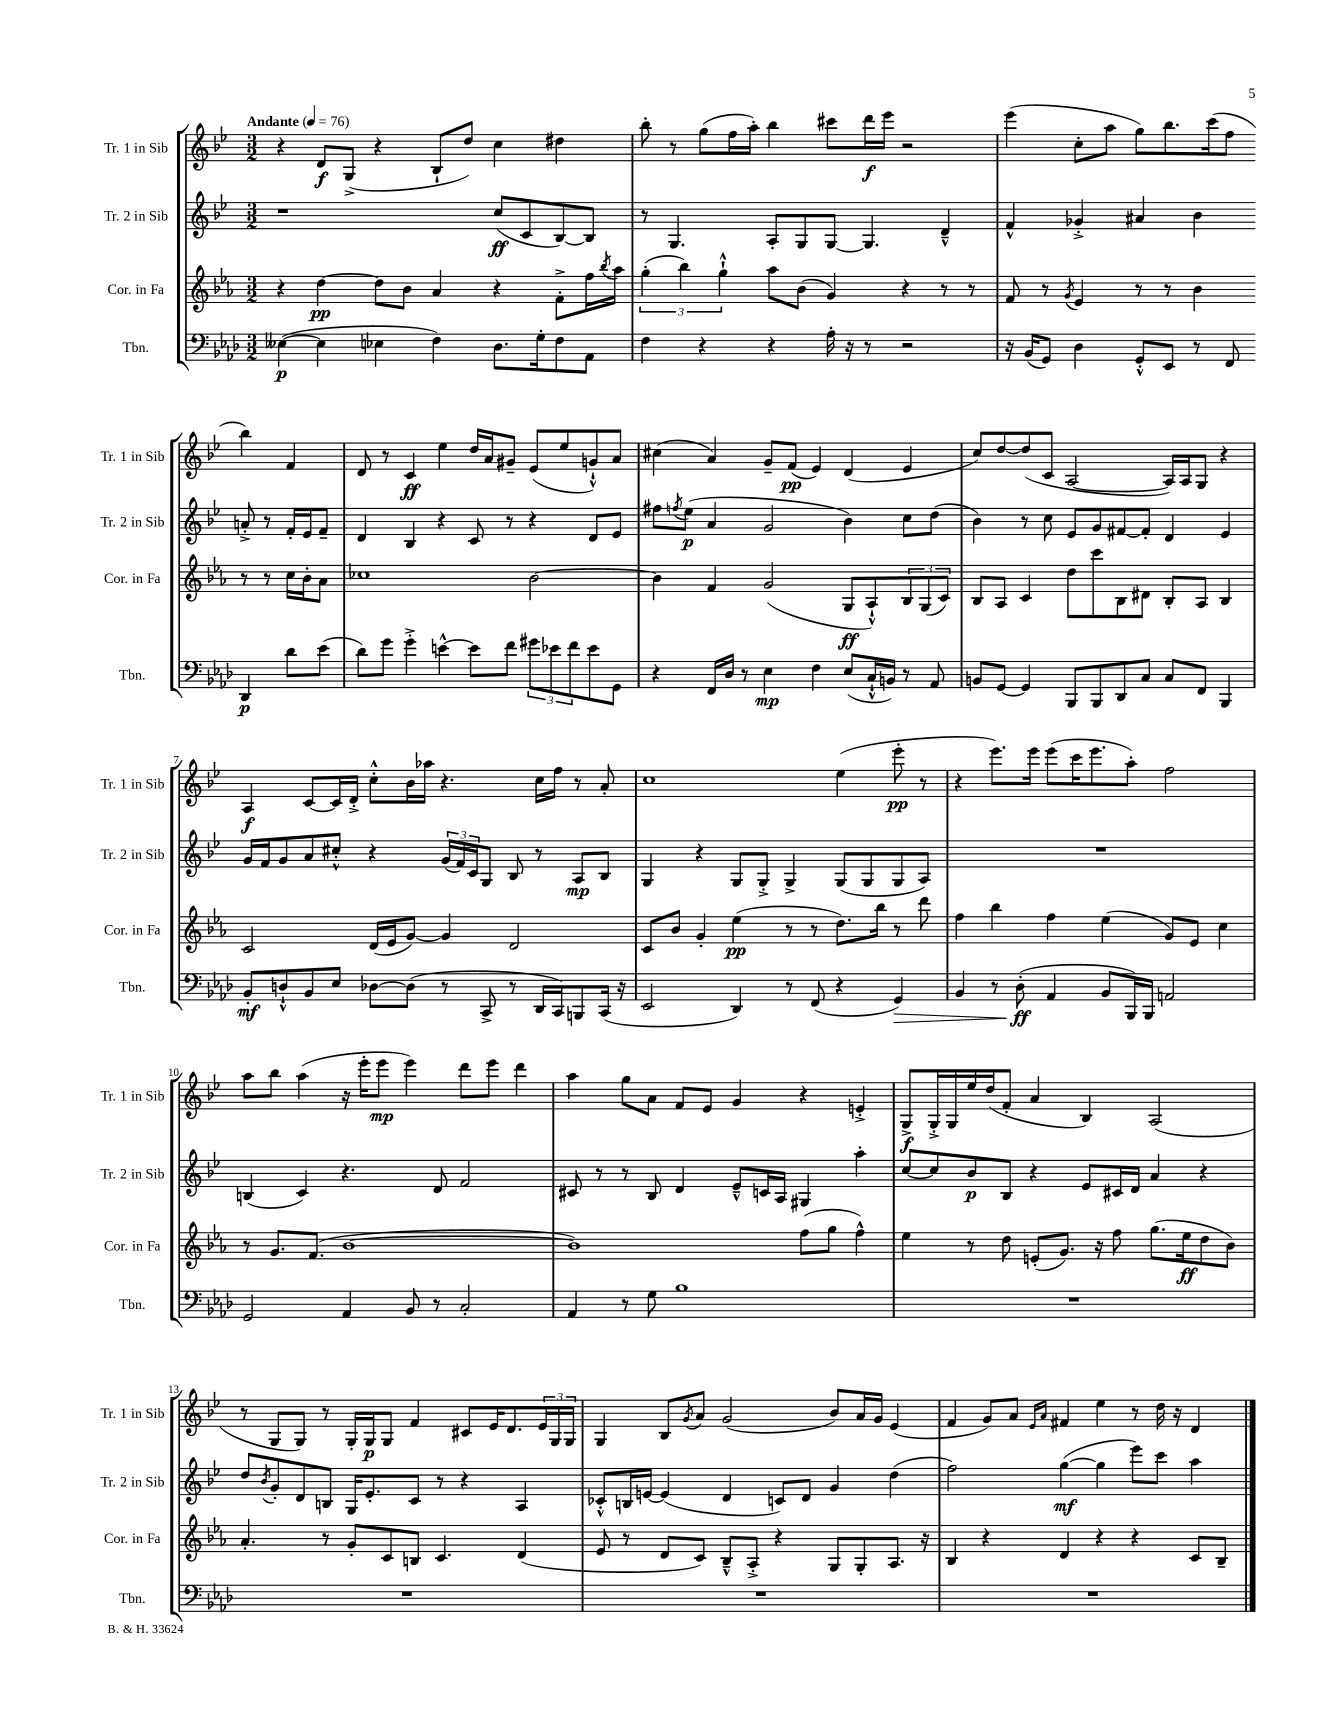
<<
\new StaffGroup <<
\new Staff = "s0" \with { instrumentName = "Tr. 1 in Sib" shortInstrumentName = "Tr. 1 in Sib" } {
    \clef treble \key bes \major \numericTimeSignature \time 3/2 \tempo "Andante" 4 = 76
    r4 d'8\f g8->( r4 bes8-! d''8) c''4 dis''4 |
    bes''8-. r8 g''8( f''16 a''16-.) bes''4 cis'''8 d'''16\f ees'''16 r2 |
    ees'''4( c''8-. a''8 g''8) bes''8. c'''16( f''8 bes''4) f'4 |
    d'8 r8 c'4\ff ees''4 d''16 a'16 gis'8-- ees'8( ees''8 g'8-!-^) a'8 |
    cis''4( a'4) g'8-- f'8\pp( ees'4) d'4( ees'4 |
    c''8) d''8~ d''8( c'8 a2~ a16) a16 g8 r4 |
    a4\f c'8~ c'16 d'16-.-> c''8-.-^ bes'16 aes''16 r4. c''16 f''16 r8 a'8-. |
    c''1 ees''4( ees'''8-.\pp r8 |
    r4 ees'''8.) ees'''16 ees'''8( c'''16 ees'''8. a''8-.) f''2 |
    a''8 bes''8 a''4( r16 ees'''16-. ees'''8\mp ees'''4) d'''8 ees'''8 d'''4 |
    a''4 g''8 a'8 f'8 ees'8 g'4 r4 e'4-.-> |
    g8->\f g16-.-> g16 ees''16 d''16( f'8-. a'4 bes4) a2( |
    r8 g8 g8) r8 g16-. g16\p g8 f'4 cis'8 ees'16 d'8. \tuplet 3/2 { ees'16 g16 g16 } |
    g4 bes8 \acciaccatura { g'8 } a'8 g'2( bes'8) a'16 g'16 ees'4( |
    f'4 g'8) a'8 \grace { ees'16 a'16 } fis'4 ees''4 r8 d''16 r16 d'4 \bar "|." |
}
\new Staff = "s1" \with { instrumentName = "Tr. 2 in Sib" shortInstrumentName = "Tr. 2 in Sib" } {
    \clef treble \key bes \major \numericTimeSignature \time 3/2
    r1 c''8\ff( c'8 bes8~) bes8 |
    r8 g4. a8-. g8 g8~ g4. d'4---^ |
    f'4-^ ges'4-.-> ais'4 bes'4 a'8-.-> r8 f'16-. ees'16 f'8-- |
    d'4 bes4 r4 c'8 r8 r4 d'8 ees'8 |
    fis''8 \acciaccatura { f''8 } ees''8\p( a'4 g'2 bes'4) c''8 d''8( |
    bes'4) r8 c''8 ees'8 g'8 fis'8~ fis'8-. d'4 ees'4 |
    g'16 f'16 g'8 a'8 cis''8-.-^ r4 \tuplet 3/2 { g'16( f'16) c'16 } g8 bes8 r8 a8\mp bes8 |
    g4 r4 g8 g8-.-> g4-> g8( g8 g8 a8) |
    R1. |
    b4( c'4) r4. d'8 f'2 |
    cis'8 r8 r8 bes8 d'4 ees'8---^ c'16 a16 gis4 a''4-. |
    c''8~ c''8 bes'8\p bes8 r4 ees'8 cis'16 d'16 a'4 r4 |
    d''8 \acciaccatura { bes'8 } g'8-. d'8 b8 g16 ees'8.-. c'8 r8 r4 a4 |
    ces'8-.-^ b16 e'16~ e'4( d'4 c'8) d'8 g'4 d''4( |
    f''2) g''4~\mf( g''4 ees'''8) c'''8 a''4 \bar "|." |
}
\new Staff = "s2" \with { instrumentName = "Cor. in Fa" shortInstrumentName = "Cor. in Fa" } {
    \clef treble \key ees \major \numericTimeSignature \time 3/2
    r4 d''4~\pp d''8 bes'8 aes'4 r4 f'8-.-> f''16 \acciaccatura { bes''8 } aes''16 |
    \tuplet 3/2 { g''4-.( bes''4) g''4-!-^ } aes''8 bes'8( g'4) r4 r8 r8 |
    f'8 r8 \acciaccatura { g'8 } ees'4 r8 r8 bes'4 r8 r8 c''16 bes'16-. aes'8 |
    ces''1 bes'2~ |
    bes'4 f'4 g'2( g8\ff aes8-!-^) \tuplet 3/2 { bes8 g8( c'8) } |
    bes8 aes8 c'4 d''8 c'''8 bes8 dis'8 bes8-. aes8 bes4 |
    c'2 d'16( ees'16 g'8~) g'4 d'2 |
    c'8 bes'8 g'4-. ees''4\pp( r8 r8 d''8.) bes''16 r8 d'''8 |
    f''4 bes''4 f''4 ees''4( g'8) ees'8 c''4 |
    r8 g'8. f'8.( bes'1~ |
    bes'1) f''8( g''8 f''4-^) |
    ees''4 r8 d''8 e'8-.( g'8.) r16 f''8 g''8.( ees''16\ff d''8 bes'8) |
    aes'4.-. r8 g'8-. c'8 b8 c'4. d'4( |
    ees'8 r8 d'8 c'8) bes8---^ aes8-.-> r4 g8 g8-. aes8. r16 |
    bes4 r4 d'4 r4 r4 c'8 bes8-- \bar "|." |
}
\new Staff = "s3" \with { instrumentName = "Tbn." shortInstrumentName = "Tbn." } {
    \clef bass \key aes \major \numericTimeSignature \time 3/2
    eeses4~\p( eeses4 ees4 f4) des8. g16-. f8 aes,8 |
    f4 r4 r4 aes16-. r16 r8 r2 |
    r16 bes,16( g,8) des4 g,8-.-^ ees,8 r8 f,8 des,4\p des'8 ees'8( |
    des'8) g'8 g'4-.-> e'4~-^ e'8 f'8 \tuplet 3/2 { gis'8 ees'8 f'8 } ees'8 g,8 |
    r4 f,16 des16 r8 ees4\mp f4 ees8( c16-!-^ b,16) r8 aes,8 |
    b,8 g,8~ g,4 bes,,8 bes,,8 des,8 c8 c8 f,8 bes,,4 |
    bes,8-.\mf d8-!-^ bes,8 ees8 des8~ des8( r8 c,8-> r8 des,16 c,16) b,,8 c,16( r16 |
    ees,2 des,4) r8 f,8( r4 g,4\>) |
    bes,4 r8 des8-.\ff\!( aes,4 bes,8 bes,,16) bes,,16 a,2 |
    g,2 aes,4 bes,8 r8 c2-. |
    aes,4 r8 g8 bes1 |
    R1. |
    R1. |
    R1. |
    R1. \bar "|." |
}
>>
>>
